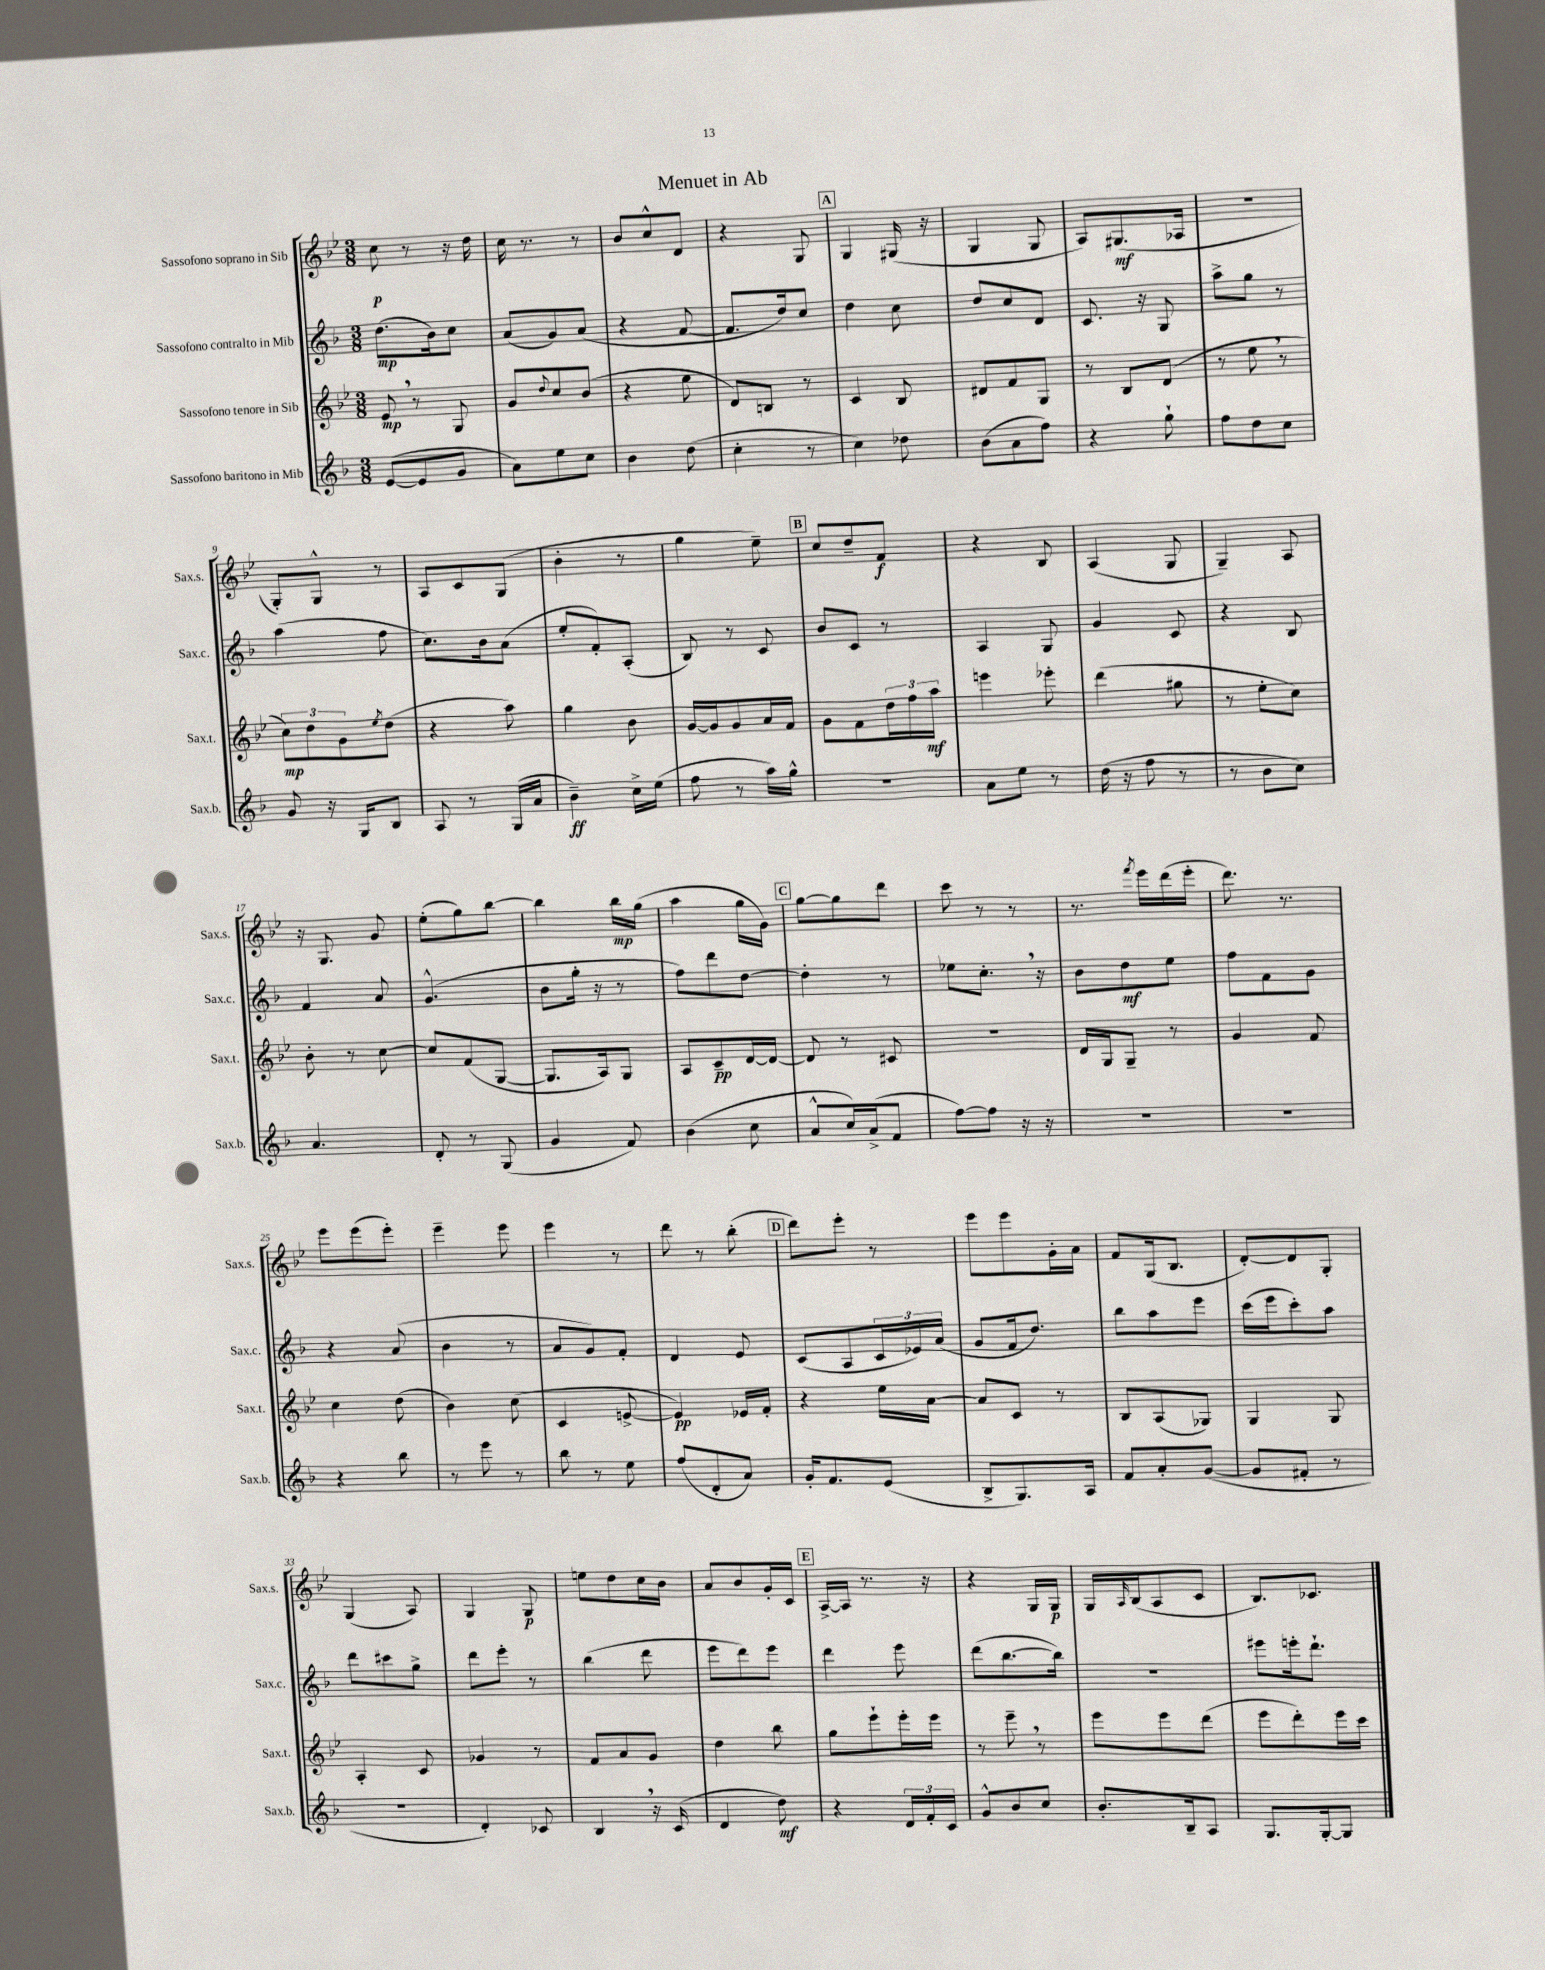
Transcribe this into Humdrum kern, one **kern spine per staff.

**kern	**dynam	**kern	**dynam	**kern	**dynam	**kern	**dynam
*part4	*part4	*part3	*part3	*part2	*part2	*part1	*part1
*staff4	*staff4	*staff3	*staff3	*staff2	*staff2	*staff1	*staff1
*I"Sassofono baritono in Mib	*	*I"Sassofono tenore in Sib	*	*I"Sassofono contralto in Mib	*	*I"Sassofono soprano in Sib	*
*I'Sax.b.	*	*I'Sax.t.	*	*I'Sax.c.	*	*I'Sax.s.	*
*clefG2	*	*clefG2	*	*clefG2	*	*clefG2	*
*k[b-]	*	*k[b-e-]	*	*k[b-]	*	*k[b-e-]	*
*M3/8	*	*M3/8	*	*M3/8	*	*M3/8	*
=1	=1	=1	=1	=1	=1	=1	=1
([8e/L	.	8e-,/	mp	(8.dd\L	mp	8cc\	p
8e/]	.	8r	.	.	.	8r	.
.	.	.	.	16b-\k)	.	.	.
8g/J	.	8G/	.	8cc\J	.	16r	.
.	.	.	.	.	.	16dd\	.
=2	=2	=2	=2	=2	=2	=2	=2
8a\L)	.	8g/L	.	(8a/L	.	16cc\	.
.	.	.	.	.	.	8.r	.
.	.	8qqdd/	.	.	.	.	.
8ee\	.	8cc/	.	8g/)	.	.	.
8cc\J	.	(8b-/J	.	(8a/J	.	8r	.
=3	=3	=3	=3	=3	=3	=3	=3
4b-\	.	4r	.	4r	.	8b-/L	.
.	.	.	.	.	.	8cc^^/	.
(8dd\	.	8ee-\	.	[8f/	.	8d/J	.
=4	=4	=4	=4	=4	=4	=4	=4
4cc'\	.	8d/L)	.	8.f/L]	.	4r	.
.	.	8Bn/J	.	.	.	.	.
.	.	.	.	16dd/k)	.	.	.
8r	.	8r	.	8cc/J	.	8G/	.
!!LO:REH:place=s1:t=A
=5	=5	=5	=5	=5	=5	=5	=5
4cc\)	.	4c/	.	4dd\	.	4G/	.
8dd-X\	.	8B-/	.	8cc\	.	(16G#X/	.
.	.	.	.	.	.	16r	.
=6	=6	=6	=6	=6	=6	=6	=6
(8b-\L	.	8d#X/L	.	8dd/L	.	4G/	.
8a\	.	8f/	.	8cc/	.	.	.
8ff\J)	.	8G/J	.	8d/J	.	8G/	.
=7	=7	=7	=7	=7	=7	=7	=7
4r	.	8r	.	8.c/	.	8A/L)	.
.	.	8B-/L	.	.	.	(8.G#X/	mf
.	.	.	.	16r	.	.	.
8gg`\	.	(8d/J	.	8G/	.	.	.
.	.	.	.	.	.	16A-X/Jk	.
=8	=8	=8	=8	=8	=8	=8	=8
8ff\L	.	8r	.	8aa^\L	.	4.r	.
8dd\	.	8ee-,\	.	8gg\J	.	.	.
8cc\J	.	8r	.	8r	.	.	.
!!LO:LB:g=z
=9	=9	=9	=9	=9	=9	=9	=9
8g/	.	12cc\L)	mp	(4aa\	.	8G'/L)	.
.	.	12dd\	.	.	.	.	.
16r	.	.	.	.	.	8G^^/J	.
.	.	12g\	.	.	.	.	.
16G/KL	.	.	.	.	.	.	.
.	.	8qee-/	.	.	.	.	.
8B-/J	.	(8dd\J	.	8ff\	.	8r	.
=10	=10	=10	=10	=10	=10	=10	=10
8A/	.	4r	.	8.cc\L)	.	8A/L	.
8r	.	.	.	.	.	8c/	.
.	.	.	.	16b-\k	.	.	.
(16G/LL	.	8aa\)	.	(8a\J	.	(8G/J	.
16a/JJ	.	.	.	.	.	.	.
=11	=11	=11	=11	=11	=11	=11	=11
4b-~\)	ff	4gg\	.	8ee'/L	.	4b-'\	.
.	.	.	.	8f'/)	.	.	.
16cc^\LL	.	8b-\	.	(8A'/J	.	8r	.
(16ee\JJ	.	.	.	.	.	.	.
=12	=12	=12	=12	=12	=12	=12	=12
8ff\	.	[16g/LL	.	8B-/)	.	4gg\	.
.	.	16g/J]	.	.	.	.	.
8r	.	8g/	.	8r	.	.	.
16aa\LL)	.	16a/L	.	8c/	.	8ee-~\)	.
16gg^^\JJ	.	16f/JJ	.	.	.	.	.
!!LO:REH:place=s1:t=B
=13	=13	=13	=13	=13	=13	=13	=13
4.r	.	8g\L	.	8b-/L	.	8cc/L	.
.	.	8f\	.	8c/J	.	8dd~/	.
.	.	24dd\L	.	8r	.	8f/J	f
.	.	24ff\	.	.	.	.	.
.	.	24aa\JJ	mf	.	.	.	.
=14	=14	=14	=14	=14	=14	=14	=14
8a\L	.	4eeen\	.	4A/	.	4r	.
8ee\J	.	.	.	.	.	.	.
8r	.	8eee-X'\	.	8G/	.	8B-/	.
=15	=15	=15	=15	=15	=15	=15	=15
(16dd\	.	(4ddd\	.	4g/	.	(4A/	.
16r	.	.	.	.	.	.	.
8ff\	.	.	.	.	.	.	.
8r	.	8gg#X\	.	8c/	.	8G/	.
=16	=16	=16	=16	=16	=16	=16	=16
8r	.	8r	.	4r	.	4G~/)	.
8b-\L	.	8ee-'\L	.	.	.	.	.
8cc\J)	.	8cc\J)	.	8B-/	.	8A/	.
!!LO:LB:g=z
=17	=17	=17	=17	=17	=17	=17	=17
4.a/	.	8b-'\	.	4f/	.	16r	.
.	.	.	.	.	.	8.G/	.
.	.	8r	.	.	.	.	.
.	.	[8cc\	.	8a/	.	8g/	.
=18	=18	=18	=18	=18	=18	=18	=18
8d'/	.	8cc/L]	.	(4.g^^/	.	(8ee-'\L	.
8r	.	(8f/	.	.	.	8gg\)	.
(8G/	.	[8G/J	.	.	.	[8bb-\J	.
=19	=19	=19	=19	=19	=19	=19	=19
4g/	.	8.G/L]	.	8b-\L	.	4bb-\]	.
.	.	.	.	16gg'\Jk	.	.	.
.	.	16A/k)	.	16r	.	.	.
8f/)	.	8G/J	.	8r	.	16bb-\LL	mp
.	.	.	.	.	.	(16gg\JJ	.
=20	=20	=20	=20	=20	=20	=20	=20
(4b-\	.	8A/L	.	8ff\L)	.	4aa\	.
.	.	8c~/	pp	8ddd\	.	.	.
8cc\	.	[16d/L	.	[8dd\J	.	16gg\LL	.
.	.	16d/JJ_	.	.	.	16g\JJ)	.
!!LO:REH:place=s1:t=C
=21	=21	=21	=21	=21	=21	=21	=21
8a^^/L	.	8d/]	.	4dd'\]	.	[8gg\L	.
16cc/L)	.	8r	.	.	.	8gg\]	.
(16a^/J	.	.	.	.	.	.	.
8f/J	.	8c#X/	.	8r	.	8ddd\J	.
=22	=22	=22	=22	=22	=22	=22	=22
[8ff\L)	.	4.r	.	8ee-X\L	.	8ccc\	.
8ff\J]	.	.	.	8.cc',\J	.	8r	.
16r	.	.	.	.	.	8r	.
16r	.	.	.	16r	.	.	.
=23	=23	=23	=23	=23	=23	=23	=23
4.r	.	16d/LL	.	8b-\L	.	8.r	.
.	.	16G/J	.	.	.	.	.
.	.	8G~/J	.	8dd\	mf	.	.
.	.	.	.	.	.	8qfff/	.
.	.	.	.	.	.	16eee-\LL	.
.	.	8r	.	8ee\J	.	(16ddd\	.
.	.	.	.	.	.	16eee-'\JJ	.
=24	=24	=24	=24	=24	=24	=24	=24
4.r	.	4g/	.	8ff\L	.	8.ddd\)	.
.	.	.	.	8f\	.	.	.
.	.	.	.	.	.	8.r	.
.	.	8f/	.	8g\J	.	.	.
!!LO:LB:g=z
=25	=25	=25	=25	=25	=25	=25	=25
4r	.	4cc\	.	4r	.	8eee-\L	.
.	.	.	.	.	.	(8eee-\	.
8bb-\	.	(8dd\	.	(8a/	.	8eee-'\J)	.
=26	=26	=26	=26	=26	=26	=26	=26
8r	.	4b-\)	.	4b-\	.	4eee-~\	.
8eee\	.	.	.	.	.	.	.
8r	.	(8cc\	.	8r	.	8eee-\	.
=27	=27	=27	=27	=27	=27	=27	=27
8bb-\	.	4c/	.	8a/L	.	4eee-\	.
8r	.	.	.	8g/)	.	.	.
8ee\	.	[8en^/	.	8f'/J	.	8r	.
=28	=28	=28	=28	=28	=28	=28	=28
(8ff/L	.	4e/])	pp	4d/	.	8ddd\	.
8d'/	.	.	.	.	.	8r	.
8a/J)	.	16e-X/LL	.	8e/	.	(8bb-'\	.
.	.	16f'/JJ	.	.	.	.	.
!!LO:REH:place=s1:t=D
=29	=29	=29	=29	=29	=29	=29	=29
16g'/KL	.	4r	.	(8c/L	.	8ddd\L)	.
8.f/	.	.	.	.	.	.	.
.	.	.	.	8A/	.	8eee-'\J	.
(8e/J	.	16ee-\LL	.	24c/L	.	8r	.
.	.	.	.	24e-X/)	.	.	.
.	.	[16a\JJ	.	.	.	.	.
.	.	.	.	(24a/JJ	.	.	.
=30	=30	=30	=30	=30	=30	=30	=30
8B-^/L	.	8a/L]	.	8g/L	.	8eee-\L	.
8.G/)	.	8c/J	.	16f/k	.	8eee-\	.
.	.	.	.	8.dd/J)	.	.	.
.	.	8r	.	.	.	16g'\L	.
16A/Jk	.	.	.	.	.	16a\JJ	.
=31	=31	=31	=31	=31	=31	=31	=31
8f/L	.	8B-/L	.	8bb-\L	.	8f/L	.
8a'/	.	(8A/	.	8aa\	.	(16G/k	.
.	.	.	.	.	.	8.B-/J	.
([8g/J	.	8G-X/J)	.	8eee\J	.	.	.
=32	=32	=32	=32	=32	=32	=32	=32
8g/L]	.	4G/	.	(16ccc\LL	.	[8d'/L)	.
.	.	.	.	16eee\J	.	.	.
8f#X'/J	.	.	.	8ccc'\)	.	8d/]	.
8r	.	8G/	.	8aa\J	.	8G'/J	.
!!LO:LB:g=z
=33	=33	=33	=33	=33	=33	=33	=33
4.r	.	4A'/	.	8ddd\L	.	(4G/	.
.	.	.	.	8ccc#X\	.	.	.
.	.	8c/	.	8gg^\J	.	8A/)	.
=34	=34	=34	=34	=34	=34	=34	=34
4d'/)	.	4g-X/	.	8ddd\L	.	4G/	.
.	.	.	.	8eee'\J	.	.	.
8c-X/	.	8r	.	8r	.	8G/	p
=35	=35	=35	=35	=35	=35	=35	=35
4B-,/	.	8f/L	.	(4bb-\	.	8een\L	.
.	.	8a/	.	.	.	8dd\	.
16r	.	8g/J	.	8ddd\	.	16cc\L	.
(16c/	.	.	.	.	.	16b-\JJ	.
=36	=36	=36	=36	=36	=36	=36	=36
4d/	.	4dd\	.	8eee\L	.	8a/L	.
.	.	.	.	8ddd\)	.	8b-/	.
8dd\)	mf	8bb-\	.	8eee\J	.	16g'/L	.
.	.	.	.	.	.	16c/JJ	.
!!LO:REH:place=s1:t=E
=37	=37	=37	=37	=37	=37	=37	=37
4r	.	8gg\L	.	4ddd\	.	[16A^/LL	.
.	.	.	.	.	.	16A/JJ]	.
.	.	8eee-`\	.	.	.	8.r	.
24d/LL	.	16eee-'\L	.	8eee\	.	.	.
24f'/	.	.	.	.	.	.	.
.	.	16eee-\JJ	.	.	.	16r	.
24c/JJ	.	.	.	.	.	.	.
=38	=38	=38	=38	=38	=38	=38	=38
8g^^/L	.	8r	.	(8ddd\L	.	4r	.
8b-/	.	8eee-~,\	.	[8.bb-\	.	.	.
8cc/J	.	8r	.	.	.	16G/LL	.
.	.	.	.	16bb-\Jk])	.	16G/JJ	p
=39	=39	=39	=39	=39	=39	=39	=39
8.b-'/L	.	8eee-\L	.	4.r	.	16G/LL	.
.	.	.	.	.	.	16qqA/	.
.	.	.	.	.	.	(16B-/J	.
.	.	8eee-\	.	.	.	8A/	.
16B-~/k	.	.	.	.	.	.	.
8A/J	.	(8ddd\J	.	.	.	8c/J	.
=40	=40	=40	=40	=40	=40	=40	=40
8.G/L	.	8eee-\L	.	8eee#X\L	.	8.B-/L)	.
.	.	8ddd'\)	.	16eeen'\k	.	.	.
[16G'/k	.	.	.	8.ddd`\J	.	8.c-X/J	.
8G/J]	.	16eee-\L	.	.	.	.	.
.	.	16ccc\JJ	.	.	.	.	.
==	==	==	==	==	==	==	==
*-	*-	*-	*-	*-	*-	*-	*-
